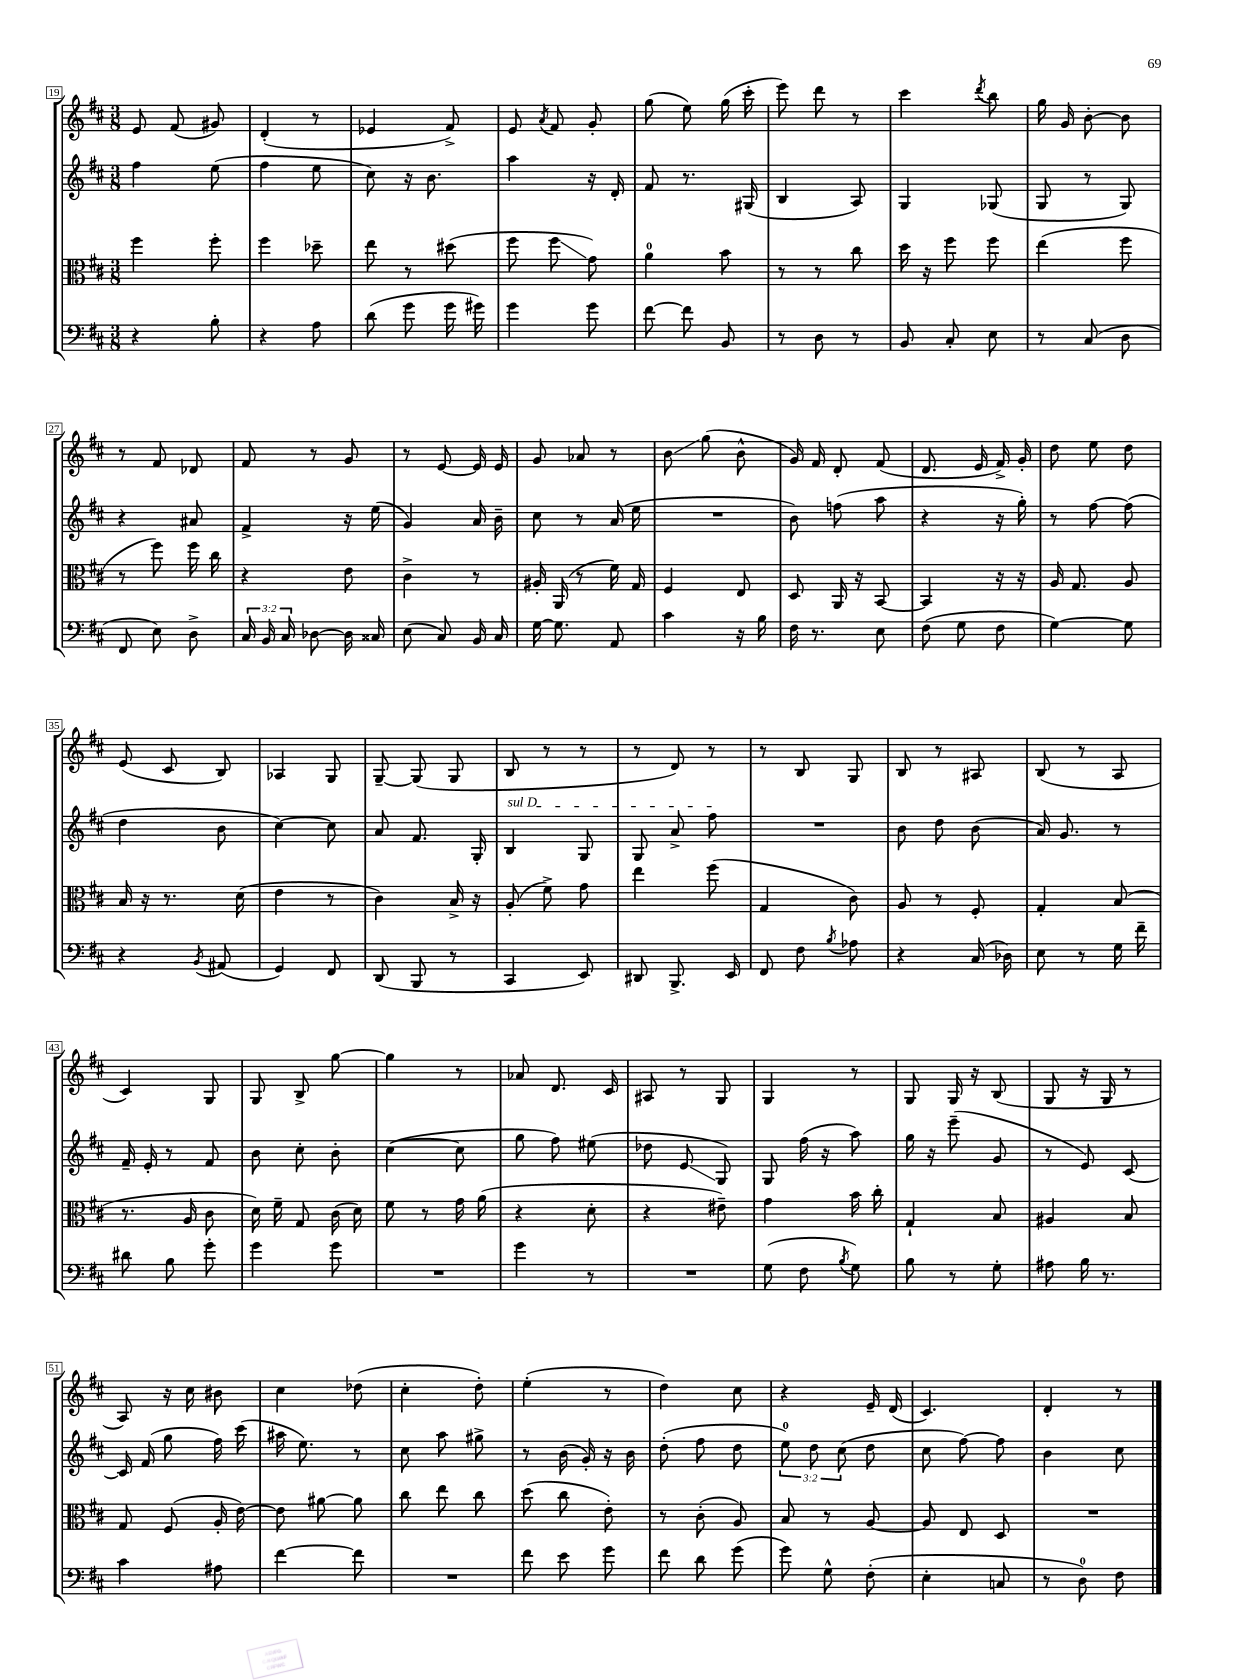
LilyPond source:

<<
\new StaffGroup <<
\new Staff = "s0" {
    \clef treble \key d \major \numericTimeSignature \time 3/8
    \autoBeamOff e'8 fis'8( gis'8) |
    d'4-.( r8 |
    ees'4 fis'8->) |
    e'8 \acciaccatura { a'8 } fis'8 g'8-. |
    g''8( e''8) g''16( cis'''16-. |
    e'''8) d'''8 r8 |
    cis'''4 \acciaccatura { d'''8 } b''8 |
    g''16 g'16 b'8~-. b'8 |
    r8 fis'8 des'8 |
    fis'8 r8 g'8 |
    r8 e'8~ e'16 e'16 |
    g'8 aes'8 r8 |
    b'8\glissando g''8( b'8-^ |
    g'16) fis'16 d'8-. fis'8( |
    d'8. e'16 fis'16->) g'16-. |
    d''8 e''8 d''8 |
    e'8( cis'8 b8) |
    aes4 g8 |
    g8~-- g8( g8 |
    b8 r8 r8 |
    r8 d'8) r8 |
    r8 b8 g8 |
    b8 r8 ais8 |
    b8( r8 a8 |
    cis'4) g8 |
    g8 b8-> g''8~ |
    g''4 r8 |
    aes'8 d'8. cis'16 |
    ais8 r8 g8 |
    g4 r8 |
    g8 g16 r16 b8( |
    g8 r16 g16 r8 |
    a8) r16 cis''16 bis'8 |
    cis''4 des''8( |
    cis''4-. d''8-.) |
    e''4-.( r8 |
    d''4) cis''8 |
    r4 e'16-- d'16( |
    cis'4.) |
    d'4-. r8 \bar "|." |
}
\new Staff = "s1" {
    \clef treble \key d \major \numericTimeSignature \time 3/8 \override Staff.TupletNumber.text = #tuplet-number::calc-fraction-text
    \autoBeamOff fis''4 e''8( |
    fis''4 e''8 |
    cis''8) r16 b'8. |
    a''4 r16 d'16-. |
    fis'8 r8. gis16( |
    b4 a8) |
    g4 ges8( |
    g8 r8 g8) |
    r4 ais'8 |
    fis'4-> r16 e''16( |
    g'4) a'16 b'16-- |
    cis''8 r8 a'16( e''16 |
    R4. |
    b'8) f''8( a''8 |
    r4 r16 g''16-.) |
    r8 fis''8~ fis''8( |
    d''4 b'8 |
    cis''4~) cis''8 |
    a'8 fis'8. g16-. |
    \once \override TextSpanner.bound-details.left.text = \markup { \italic "sul D" } b4\startTextSpan g8 |
    g8 a'8-> fis''8\stopTextSpan |
    R4. |
    b'8 d''8 b'8( |
    a'16) g'8. r8 |
    fis'16-- e'16-. r8 fis'8 |
    b'8 cis''8-. b'8-. |
    cis''4~( cis''8 |
    g''8 fis''8) eis''8( |
    des''8 e'8\glissando g8) |
    g8 fis''16( r16 a''8) |
    g''16 r16 e'''8--( g'8 |
    r8 e'8) cis'8~ |
    cis'16 fis'16( g''8 fis''16) cis'''16( |
    ais''16 e''8.) r8 |
    cis''8 a''8 gis''8-> |
    r8 b'16( g'16-.) r16 b'16 |
    d''8-.( fis''8 d''8 |
    \tuplet 3/2 { e''8-0) d''8 cis''8( } d''8 |
    cis''8 fis''8~) fis''8 |
    b'4 cis''8 \bar "|." |
}
\new Staff = "s2" {
    \clef alto \key d \major \numericTimeSignature \time 3/8
    \autoBeamOff fis''4 fis''8-. |
    fis''4 des''8-- |
    e''8 r8 dis''8( |
    fis''8 fis''8\glissando g'8) |
    a'4-0 b'8 |
    r8 r8 cis''8 |
    d''16 r16 fis''8 fis''8 |
    e''4( fis''8 |
    r8 fis''8) fis''16 cis''16 |
    r4 e'8 |
    cis'4-> r8 |
    ais16-. a,16( r8 fis'16) g16 |
    fis4 e8 |
    d8 a,16 r16 b,8~ |
    b,4 r16 r16 |
    a16 g8. a8 |
    b16 r16 r8. d'16( |
    e'4 r8 |
    cis'4) b16-> r16 |
    a8-.( fis'8->) g'8 |
    e''4 fis''8( |
    g4 cis'8) |
    a8 r8 fis8-. |
    g4-. b8( |
    r8. a16 cis'8 |
    d'16) fis'16-- g8 cis'16( d'16) |
    fis'8 r8 g'16 a'16( |
    r4 d'8-. |
    r4 eis'8--) |
    g'4 b'16 cis''16-. |
    g4-! b8 |
    ais4 b8 |
    g8 fis8( a16-. e'16~) |
    e'8 ais'8~ ais'8 |
    cis''8 e''8 cis''8 |
    d''8( cis''8 e'8-.) |
    r8 cis'8-.( a8) |
    b8 r8 a8~ |
    a8 e8 d8 |
    R4. \bar "|." |
}
\new Staff = "s3" {
    \clef bass \key d \major \numericTimeSignature \time 3/8 \override Staff.TupletNumber.text = #tuplet-number::calc-fraction-text
    \autoBeamOff r4 b8-. |
    r4 a8 |
    d'8( g'8 g'16 gis'16) |
    g'4 g'8 |
    fis'8~ fis'8 b,8 |
    r8 d8 r8 |
    b,8 cis8-. e8 |
    r8 cis8( d8 |
    fis,8 e8) d8-> |
    \tuplet 3/2 { cis16 b,16 cis16 } des8~ des16 cisis16 |
    e8( cis8) b,16 cis16 |
    g16~ g8. a,8 |
    cis'4 r16 b16 |
    fis16 r8. e8 |
    fis8( g8 fis8 |
    g4~) g8 |
    r4 \acciaccatura { b,8 } ais,8( |
    g,4) fis,8 |
    d,8( b,,8 r8 |
    cis,4 e,8) |
    dis,8 b,,8.-> e,16 |
    fis,8 fis8 \acciaccatura { b8 } aes8 |
    r4 cis16( des16) |
    e8 r8 g16 fis'16-- |
    dis'8 b8 g'8-. |
    g'4 g'8 |
    R4. |
    g'4 r8 |
    R4. |
    g8( fis8 \acciaccatura { b8 } g8) |
    b8 r8 g8-. |
    ais8 b16 r8. |
    cis'4 ais8 |
    fis'4~ fis'8 |
    R4. |
    fis'8 e'8 g'8 |
    fis'8 d'8 g'8( |
    g'8) g8-^ fis8-.( |
    e4-. c8 |
    r8 d8-0) fis8 \bar "|." |
}
>>
>>
\layout { \context { \Score currentBarNumber = #19 \override BarNumber.stencil = #(make-stencil-boxer 0.1 0.3 ly:text-interface::print) } }
